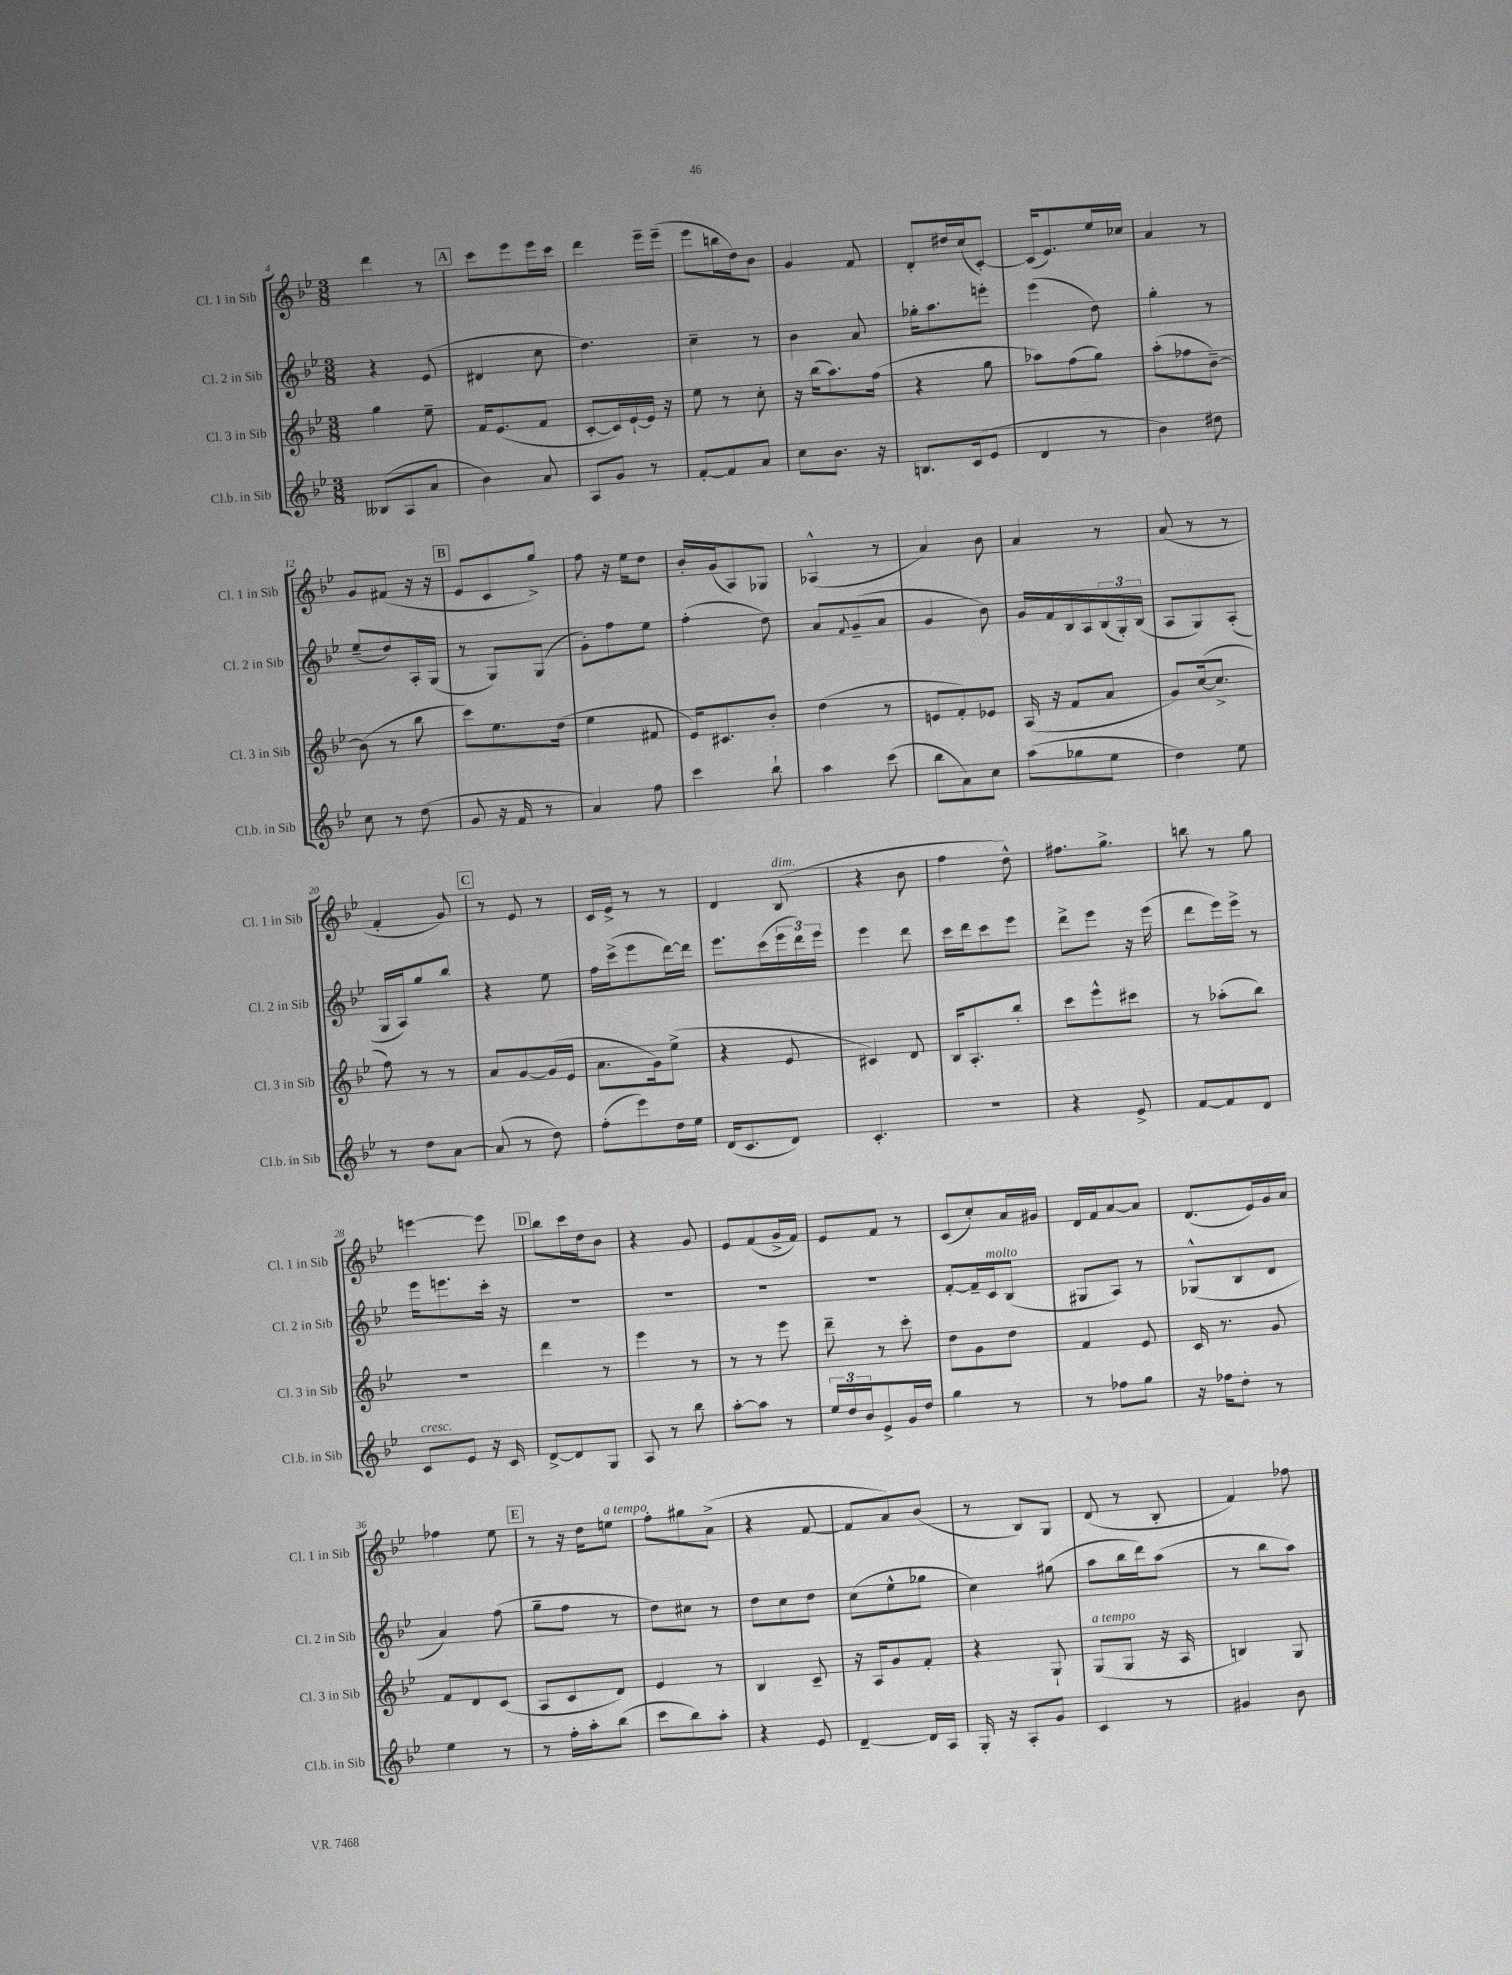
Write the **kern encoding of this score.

**kern	**kern	**kern	**kern
*part4	*part3	*part2	*part1
*staff4	*staff3	*staff2	*staff1
*I"Cl.b. in Sib	*I"Cl. 3 in Sib	*I"Cl. 2 in Sib	*I"Cl. 1 in Sib
*I'Cl.b. in Sib	*I'Cl. 3 in Sib	*I'Cl. 2 in Sib	*I'Cl. 1 in Sib
*clefG2	*clefG2	*clefG2	*clefG2
*k[b-e-]	*k[b-e-]	*k[b-e-]	*k[b-e-]
*M3/8	*M3/8	*M3/8	*M3/8
=4	=4	=4	=4
(8B--X/L	4gg\	4r	4ddd\
8A/	.	.	.
8a/J	8ee-~\	(8e-/	8r
!!LO:REH:place=s1:t=A
=5	=5	=5	=5
4b-\)	16f/KL	4d#X/	8ccc\L
.	(8.e-/	.	.
.	.	.	8eee-\
8a/	8f/J	8cc\	16eee-\L
.	.	.	16ccc\JJ
=6	=6	=6	=6
8A/L	[8c'/L	4.dd\)	4ddd\
8g/J	16c/L])	.	.
.	[16e-`/	.	.
8r	16e-/JJ]	.	16eee-~\LL
.	16r	.	(16eee-~\JJ
=7	=7	=7	=7
[8f'/L	8ee-\	4cc~\	8eee-\L
8f/]	8r	.	16bbn\L
.	.	.	16dd\J)
8a/J	8cc'\	8r	8b-\J
=8	=8	=8	=8
8cc\L	16r	4b-\	4g/
.	(16bb-\KL	.	.
8.b-\J	8.aa\)	.	.
.	.	8a/	8f/
16r	(16ff\Jk	.	.
=9	=9	=9	=9
8.Bn/L	4r	16gg-X'\KL	8d'/L
.	.	8.aa\	.
.	.	.	16dd#X/L
(16c/k	.	.	(16cc/J
8e-/J	8gg\	8eeen'\J	[8c'/J)
=10	=10	=10	=10
4d/	8aa-X\L)	(4eee-\	(16c/KL]
.	.	.	8.e-/)
.	(8ff\	.	.
8r	8gg\J)	8dd\)	16ee-/L
.	.	.	16cc-X/JJ
=11	=11	=11	=11
4b-\)	(8aa'\L	4gg'\	4a/
.	8ff-X\	.	.
8dd#X\	[8b-~\J)	8r	8r
!!LO:LB:g=z
=12	=12	=12	=12
8cc\	(8b-\]	(8ee-~/L	8g/L
8r	8r	8dd/)	(8f#X/J
(8dd\	8bb-\	16A'/L	16r
.	.	(16G/JJ	16r
!!LO:REH:place=s1:t=B
=13	=13	=13	=13
8g/	8ccc\L)	8r	8e-/L
16r	8.ee-\	8G/L)	8c/
16f/	.	.	.
8r	.	(8G/J	8gg^/J)
.	(16dd\Jk	.	.
=14	=14	=14	=14
4a/)	4ee-\	8g'\L)	8ff\
.	.	8ff\	16r
.	.	.	16ee-\KL
8ff\	8f#X/	8ee-\J	8dd\J
=15	=15	=15	=15
4ccc\	16e-/KL)	(4ff'\	16b-'/LL
.	8.c#X/	.	(16g/J
.	.	.	8A/)
8bb-`\	8b-'/J	8dd\)	8G-X/J
=16	=16	=16	=16
4aa\	(4dd\	8a/L	(4A-X^^/
.	.	8qqf/	.
.	.	(8g~/	.
(8ccc\	8r	8a/J	8r
=17	=17	=17	=17
8bb-\L	8en/L	4g/	4a/)
8a\)	8f'/)	.	.
8cc\J	8e-X/J	8b-\)	8b-\
=18	=18	=18	=18
(8aa\L	(16A/	16g/LL	4a/
.	16r	16f/	.
8gg-X\	8f/L	16B-/	.
.	.	16A/	.
8ee-\J	8a/J	(24B-/	8r
.	.	24G'/)	.
.	.	(24B-/JJ	.
=19	=19	=19	=19
4dd\)	8g/L)	8A/L	(8a/
.	([16cc/k	8G/)	8r
.	8.cc^/J]	.	.
8ee-\	.	(8A'/J	8r
!!LO:LB:g=z
=20	=20	=20	=20
8r	8ff\)	16G/LL	4f'/
.	.	16A/J)	.
8dd\L	8r	8gg/	.
[8a\J	8r	8bb-/J	8g/)
!!LO:REH:place=s1:t=C
=21	=21	=21	=21
(8a/]	8a/L	4r	8r
8r	[8g/	.	8e-/
8dd\)	(16g/L]	8ee-\	8r
.	16e-/JJ	.	.
=22	=22	=22	=22
(8ff'\L	8.a\L	16ff\LL	16c/LL
.	.	(16ccc^\J	16e-^/JJ
8eee-\)	.	8eee-\	8r
.	16g\k)	.	.
16dd\L	(8ee-^\J	[16ddd\L)	8r
16ee-\JJ	.	16ddd\JJ]	.
=23	=23	=23	=23
(16d/KL	4r	8.eee-\L	4d/
8.c/	.	.	.
.	.	(16ccc\L	.
!	!	!	!LO:TX:a:i:t=dim.
8d/J)	8e-/	24eee-\	(8B-/
.	.	24ddd\)	.
.	.	24eee-\JJ	.
=24	=24	=24	=24
4.c'/	4c#X/)	4eee-\	4r
.	8d/	8ddd\	8b-\
=25	=25	=25	=25
4.r	16B-/KL	16ccc\LL	4ff\
.	8.A'/	16ddd\J	.
.	.	8ccc\	.
.	8bb-'/J	8eee-\J	8dd^^\)
=26	=26	=26	=26
4r	8ccc\L	8ddd^\L	8.ff#X\L
.	8eee-^^\	8eee-\J	.
.	.	.	8.gg^\J
8e-^/	8ccc#X\J	16r	.
.	.	(16eee-\	.
=27	=27	=27	=27
[8f/L	8r	8ddd\L	8bbn\
8f/]	(8aa-X'\L	16eee-\L)	8r
.	.	16eee-^\JJ	.
8d/J	8bb-\J)	8r	8gg\
!!LO:LB:g=z
=28	=28	=28	=28
!LO:TX:a:i:t=cresc.	!	!	!
8c/L	4.r	16eee-\KL	[4eeen\
.	.	8.eeen\	.
8e-/J	.	.	.
16r	.	16ccc'\Jk	8eee\]
16c/	.	16r	.
!!LO:REH:place=s1:t=D
=29	=29	=29	=29
[8d^/L	4ddd\	4.r	8bb-\L
8d/]	.	.	16ccc\L
.	.	.	16dd\J
8G/J	8r	.	8b-\J
=30	=30	=30	=30
8A/	4eee-\	4.r	4r
8r	.	.	.
8bb-\	8r	.	8g/
=31	=31	=31	=31
[8aa'\L	8r	4.r	8e-/L
8aa\J]	8r	.	(8f/
8r	8eee-\	.	16g^/L
.	.	.	16f/JJ)
=32	=32	=32	=32
24ee-/LL	8ddd~\	4.r	8e-/L
24dd/	.	.	.
24b-/J	.	.	.
8e-^/	8r	.	8f/J
16g/L	8ccc'\	.	8r
16dd/JJ	.	.	.
=33	=33	=33	=33
4gg\	8dd\L	[8f'/L	(8c/L
.	8g\	16f~/L]	8cc'/)
!	!	!LO:TX:a:i:t=molto	!
.	.	16c/J	.
8r	8dd\J	(8B-/J	16a/L
.	.	.	16g#X/JJ
=34	=34	=34	=34
8r	4f/	8G#X/L	16d/LL
.	.	.	16f/J
8ff-X\L	.	8A/J)	[8a/
8gg\J	8e-/	8r	8a/J]
=35	=35	=35	=35
16r	16c/	(8G-X^^/L	(8.d/L
16ff-X\KL	8.r	.	.
8dd'\J	.	8B-/	.
.	.	.	16e-/L)
8r	8g/	8d/J	16g/
.	.	.	16a/JJ
!!LO:LB:g=z
=36	=36	=36	=36
4ee-\	8f/L	4a/)	4ff-X\
.	8d/	.	.
8r	(8c/J	(8ff\	8ee-\
!!LO:REH:place=s1:t=E
=37	=37	=37	=37
8r	8A/L	8gg~\L	8r
16ff'\LL	8c/	8ff\J	16r
16aa'\J	.	.	16dd\KL
!	!	!	!LO:TX:a:i:t=a tempo
(8bb-\J	8d/J)	8r	8een\J
=38	=38	=38	=38
8ccc\L	4e-/	8dd\L)	8ff'\L
8bb-\)	.	8cc#X\J	8gg#X\
8aa'\J	8r	8r	(8a^\J
=39	=39	=39	=39
4r	4B-/	8dd\L	4r
.	.	8cc\	.
8e-/	8c~/	8dd\J	[8f/
=40	=40	=40	=40
[4d~/	16r	(8cc\L	8f/L]
.	16A/KL	.	.
.	8g/	8ee-^^\	8a/)
16d/LL]	8f'/J	8gg-X\J	(8b-/J
16A/JJ	.	.	.
=41	=41	=41	=41
16G'/	4r	4cc\)	8r
16r	.	.	.
8A'/L	.	.	8B-/L)
8g/J	8G`/	(8gg#X\	8G/J
=42	=42	=42	=42
!	!LO:TX:a:i:t=a tempo	!	!
4c/	(8G/L	8aa\L	(8d/
.	8G/J	16bb-\L	8r
.	.	16ddd\J)	.
8r	16r	(8aa\J	8B-'/
.	16A/	.	.
=43	=43	=43	=43
4g#X/	4Bn/)	8r	4f/)
.	.	8bb-\L	.
8b-\	8G/	8aa\J)	8ff-X\
==	==	==	==
*-	*-	*-	*-
